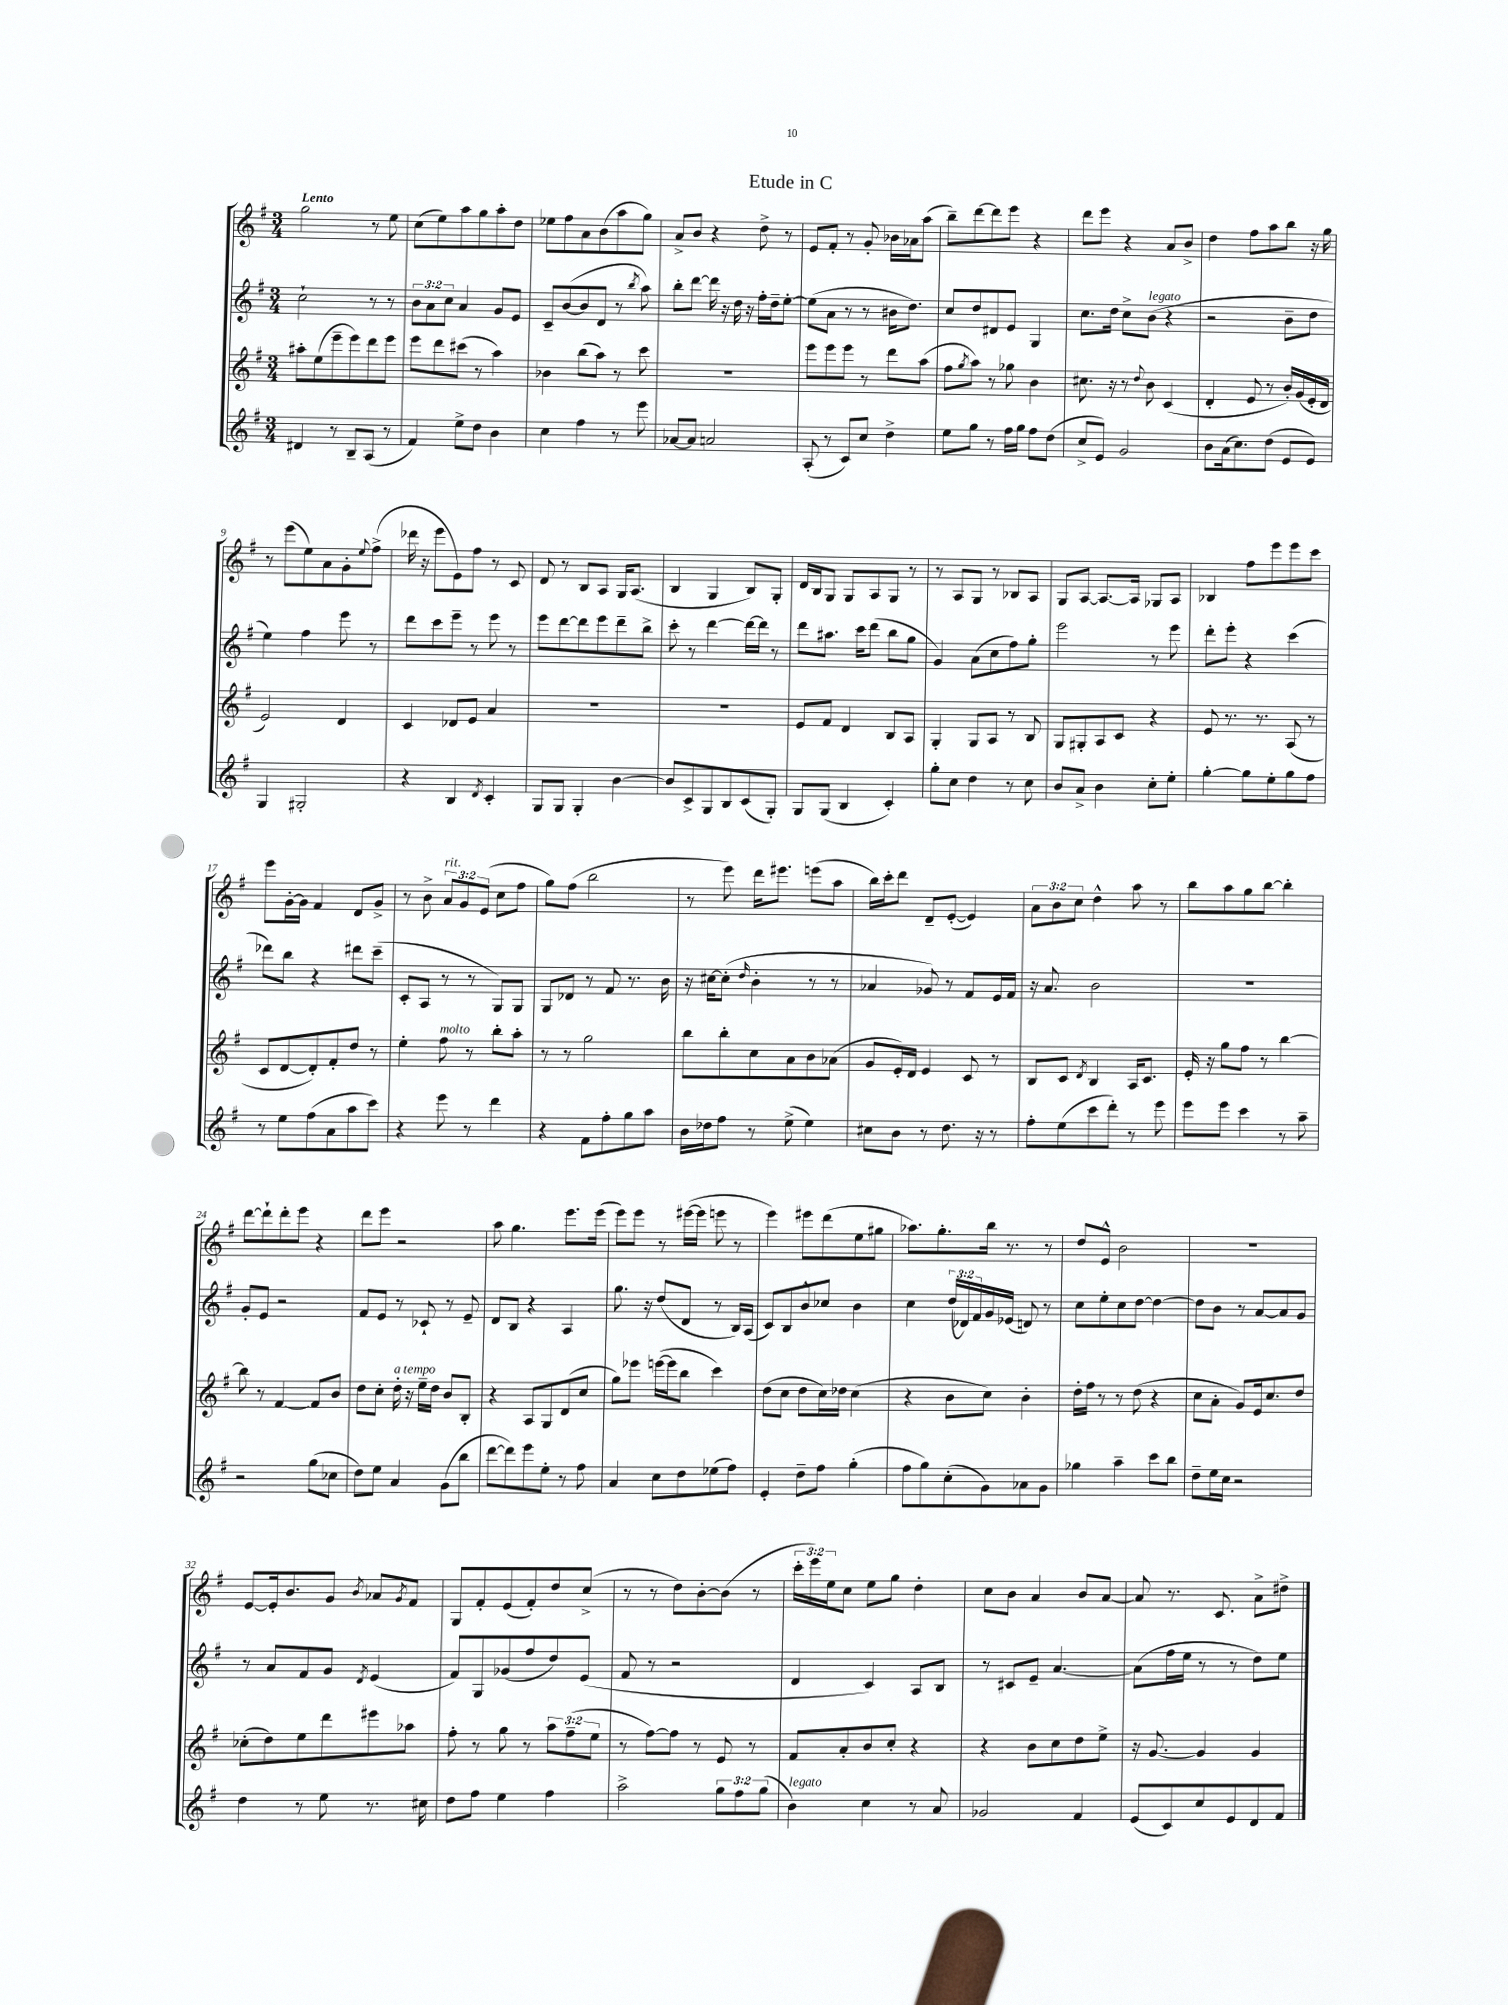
\header { title = "Etude in C" }
<<
\new StaffGroup <<
\new Staff = "s0" {
    \clef treble \key g \major \numericTimeSignature \time 3/4 \override Staff.TupletNumber.text = #tuplet-number::calc-fraction-text \tempo "Lento"
    g''2 r8 e''8 |
    c''8( e''8) a''8 g''8 a''8-. d''8 |
    ees''8 fis''8 a'8 b'8( a''8 g''8) |
    a'8-> b'8 r4 d''8-> r8 |
    e'8 fis'8-. r8 g'8-. bes'16 aes'16 a''8( |
    b''8--) d'''8~ d'''8 e'''8 r4 |
    d'''8 e'''8 r4 a'8 b'8-> |
    d''4 fis''8 a''8 b''8 r16 g''16 |
    r8 e'''8( e''8) a'8 g'8-. \appoggiatura { e''8 } fis''8->( |
    des'''16 r16 e'''8 e'8) fis''8 r8 c'8 |
    d'8 r8 b8 a8 g16 a8.( |
    b4 g4 b8) g8-. |
    d'16 b16 g8 g8 a8 g8 r8 |
    r8 a8 g8 r8 bes8 a8 |
    g8 a8~ a8.~ a16 ges8 a8 |
    bes4 fis''8 e'''8 e'''8 c'''8 |
    e'''8 g'16~-. g'16 fis'4 d'8 g'8-> |
    r8 b'8-> \tuplet 3/2 { a'8^\markup { \italic "rit." } g'8 e'8( } c''8 fis''8 |
    g''8) fis''8( b''2 |
    r8 e'''8) d'''16 eis'''8. e'''8( a''8 |
    b''16) c'''16-. d'''8 d'8-- e'8~-.( e'4) |
    \tuplet 3/2 { a'8 b'8 c''8 } d''4-^ a''8 r8 |
    b''8 a''8 g''8 b''8~ b''4-. |
    d'''8~ d'''8-! d'''8-. e'''8 r4 |
    d'''8 e'''8 r2 |
    a''8 g''4. e'''8. e'''16( |
    e'''8) e'''8 r8 eis'''16~( eis'''16 e'''8 r8 |
    e'''4) eis'''8 d'''8( e''8 gis''8 |
    aes''8.) g''8.-. b''16 r8. r8 |
    d''8 e'8-^ b'2 |
    R2. |
    e'8~ e'16-. b'8. g'8 \acciaccatura { b'8 } aes'8 \acciaccatura { g'8 } fis'8 |
    g8 fis'8-. e'8( fis'8-.) d''8 c''8->( |
    r8 r8 d''8) b'8~-. b'8( r8 |
    \tuplet 3/2 { c'''16-. e'''16) e''16 } c''8 e''8 g''8 d''4-. |
    c''8 b'8 a'4 b'8 a'8~ |
    a'8 r8. c'8. a'8-> dis''8-> \bar "|." |
}
\new Staff = "s1" {
    \clef treble \key g \major \numericTimeSignature \time 3/4 \override Staff.TupletNumber.text = #tuplet-number::calc-fraction-text
    c''2-! r8 r8 |
    \tuplet 3/2 { b'8 a'8 c''8 } a'4 g'8 e'8 |
    c'8-- b'8~( b'8 d'8 r8 \acciaccatura { b''8 } a''8) |
    b''8-. d'''8~ d'''16 r16 d''16 r16 fis''16-. d''16-- e''8~-. |
    e''8( a'8 r8 r8 bis'16 d''8.) |
    c''8 d''8 dis'8 e'8 g4 |
    c''8. d''16 c''8-> b'8^\markup { \italic "legato" }( r4 |
    r2 b'8-- d''8 |
    e''4) fis''4 e'''8 r8 |
    d'''8 c'''8 e'''8-- r8 e'''8 r8 |
    e'''8 d'''8~ d'''8 e'''8 d'''8-- b''8-> |
    c'''8-. r8 d'''4~ d'''16~ d'''16 r8 |
    d'''8 ais''8. c'''16 d'''8( b''8 g''8 |
    g'4) a'8( c''8 fis''8) g''8-. |
    e'''2 r8 e'''8 |
    d'''8-. e'''8-. r4 c'''4( |
    des'''8) b''8 r4 dis'''8 c'''8--( |
    c'8-. a8 r8 r8 g8) g8 |
    g8 des'8 r8 fis'8 r8. b'16 |
    r16 cis''16~ cis''8-.( \grace { d''16 } b'4-. r8 r8 |
    aes'4 ges'8) r8 fis'8 e'16 fis'16 |
    r16 a'8. b'2 |
    R2. |
    g'8-. e'8 r2 |
    fis'8 e'8 r8 ces'8-! r8 e'8-- |
    d'8 b8 r4 a4 |
    g''8. r16 d''8( d'8 r8 b16) a16( |
    c'8) b8 b'8-^ ces''8 b'4 |
    c''4 \tuplet 3/2 { d''16( des'16) fis'16 } g'16 ees'16( d'8) r8 |
    c''8 e''8-. c''8 d''8~ d''4~ |
    d''8 b'8 r8 a'8~ a'8 g'8 |
    r8 a'8 fis'8 g'8 \acciaccatura { d'8 } e'4( |
    fis'8) g8 ges'8( fis''8 d''8) e'8( |
    fis'8 r8 r2 |
    d'4 c'4) a8 b8 |
    r8 cis'8 e'8-- a'4.~ |
    a'8( fis''16 e''16 r8 r8 d''8) e''8 \bar "|." |
}
\new Staff = "s2" {
    \clef treble \key g \major \numericTimeSignature \time 3/4 \override Staff.TupletNumber.text = #tuplet-number::calc-fraction-text
    ais''8-. e''8( e'''8-- e'''8) d'''8 e'''8 |
    e'''8 d'''8 cis'''8( r8 a''4) |
    bes'4 b''8( a''8) r8 c'''8 |
    R2. |
    e'''8 e'''8 e'''8 r8 d'''8 a''8( |
    fis''8 \acciaccatura { g''8 } a''8) r8 ges''8 b'4 |
    cis''8. r16 r8 \appoggiatura { d''8 } b'8 c'4( |
    d'4-. e'8 r8 b'16-.) g'16( e'16-. d'16 |
    e'2) d'4 |
    c'4 des'8 e'8 a'4 |
    R2. |
    R2. |
    e'8 fis'8 d'4 b8 a8 |
    g4-. g8 a8 r8 b8 |
    g8 gis8-. a8 c'8 r4 |
    e'8 r8. r8. a8( r8 |
    c'8 d'8~ d'8-.) fis'8-. d''8 r8 |
    e''4-. fis''8^\markup { \italic "molto" } r8 b''8-. a''8-. |
    r8 r8 g''2 |
    b''8 b''8-. c''8 a'8 b'8 aes'8( |
    g'8 e'16-.) d'16 e'4 c'8 r8 |
    b8 c'8 \acciaccatura { d'8 } b4 a16 c'8. |
    e'16-. r16 g''8 fis''8 r8 b''4~ |
    b''8 r8 fis'4~ fis'8 b'8 |
    d''8 c''8-. d''16-.^\markup { \italic "a tempo" } r16 e''16-- d''16 b'8 b8-. |
    r4 a8 g8 d'8( c''8 |
    g''8) ees'''8 e'''16~( e'''16 b''8 c'''4) |
    d''8( c''8 d''8 c''16) des''16 c''4( |
    r4 b'8 c''8) b'4-. |
    d''16-. fis''16 r8 r8 d''8( r4 |
    c''8 a'8-. g'8) e'16 c''8. d''8 |
    ces''8-.( d''8) e''8 d'''8 eis'''8 aes''8 |
    fis''8-. r8 g''8 r8 \tuplet 3/2 { a''8 fis''8--( e''8 } |
    r8 fis''8~) fis''8 r8 e'8 r8 |
    fis'8 a'8-. b'8 c''8-. r4 |
    r4 b'8 c''8 d''8 e''8-> |
    r16 g'8.~ g'4 g'4 \bar "|." |
}
\new Staff = "s3" {
    \clef treble \key g \major \numericTimeSignature \time 3/4 \override Staff.TupletNumber.text = #tuplet-number::calc-fraction-text
    dis'4 r8 b8-- a8( r8 |
    fis'4) e''8-> d''8 b'4 |
    c''4 fis''4 r8 e'''8 |
    aes'8~ aes'8 a'2 |
    a8-.( r8 c'8) c''8 d''4-> |
    e''8 g''8 r8 fis''16 g''16 fis''8 d''8( |
    c''8-> e'8) g'2 |
    b'8 a'16( c''8.) d''8( e'8 e'8) |
    g4 gis2-. |
    r4 b4 \acciaccatura { d'8 } c'4-. |
    g8 g8 g4-. b'4~ |
    b'8 c'8-> g8 b8 c'8( g8-.) |
    g8 g8( b4 c'4-.) |
    g''8-. c''8 d''4 r8 c''8 |
    b'8 a'8-> b'4 c''8-. e''8-. |
    g''4~-. g''8 e''8-. g''8 fis''8 |
    r8 e''8 fis''8( a'8 a''8 c'''8) |
    r4 e'''8 r8 d'''4 |
    r4 fis'8 fis''8-. g''8 a''8 |
    b'16 des''16 fis''8 r8 e''8->( e''4) |
    cis''8 b'8 r8 d''8. r16 r8 |
    fis''8-. e''8( c'''8 d'''8-.) r8 e'''8 |
    e'''8 e'''8 c'''4 r8 a''8-- |
    r2 g''8( ces''8 |
    d''8) e''8 a'4 g'8( b''8 |
    d'''8~ d'''8) e'''8 e''8-. r8 fis''8 |
    a'4 c''8 d''8 ees''8( fis''8) |
    e'4-. d''8-- fis''8 g''4-.( |
    fis''8 g''8) c''8-.( g'8) aes'8 g'8 |
    ges''4 a''4-- c'''8 b''8 |
    d''8-- e''16 c''16 r2 |
    d''4 r8 e''8 r8. cis''16 |
    d''8 fis''8 e''4 fis''4 |
    a''2-> \tuplet 3/2 { g''8 fis''8 g''8( } |
    b'4^\markup { \italic "legato" }) c''4 r8 a'8 |
    ges'2 fis'4 |
    e'8( c'8) c''8 e'8 d'8 fis'8 \bar "|." |
}
>>
>>
